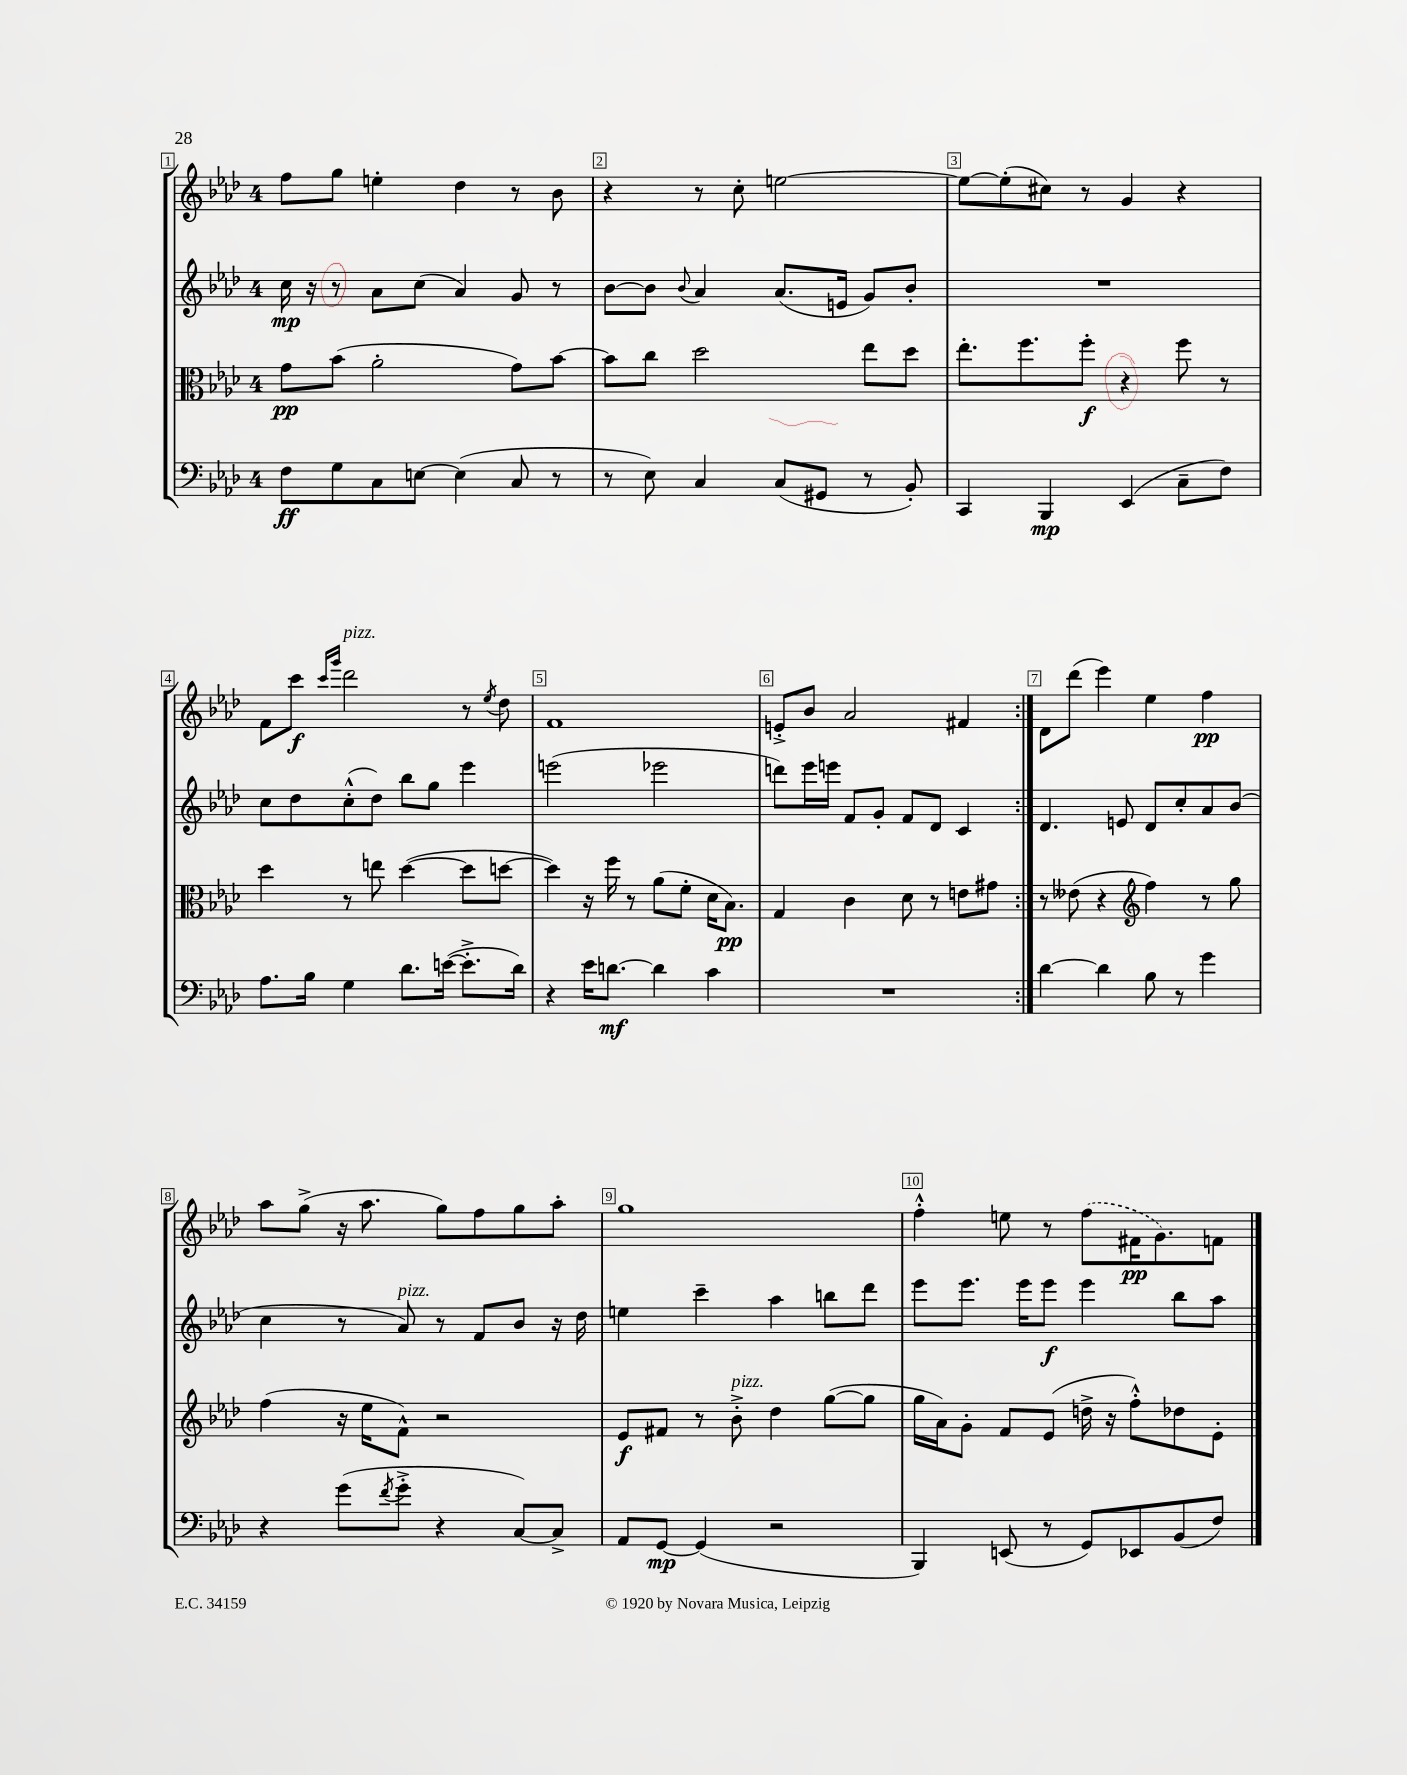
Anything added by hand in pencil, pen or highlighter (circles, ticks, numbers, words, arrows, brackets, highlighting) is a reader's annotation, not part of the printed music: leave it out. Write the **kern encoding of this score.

**kern	**kern	**kern	**kern
*staff4	*staff3	*staff2	*staff1
*clefF4	*clefC3	*clefG2	*clefG2
*k[b-e-a-d-]	*k[b-e-a-d-]	*k[b-e-a-d-]	*k[b-e-a-d-]
*M4/4	*M4/4	*M4/4	*M4/4
8F	8g	16cc	8ff
.	.	16r	.
8G	(8b-	8r	8gg
8C	2a-'	8a-	4ee'
[8E	.	(8cc	.
(4E]	.	4a-)	4dd-
8C	8g)	8g	8r
8r	[8b-	8r	8b-
=	=	=	=
8r	8b-]	[8b-	4r
8E-)	8cc	8b-]	.
.	.	8qqb-	.
4C	2dd-	4a-	8r
.	.	.	8cc'
(8C	.	(8.a-	[2ee
8GG#	.	.	.
.	.	16e	.
8r	8ee-	8g)	.
8BB-')	8dd-	8b-'	.
=	=	=	=
4CC	8.ee-'	1r	8ee_
.	.	.	(8ee']
.	8.ff	.	.
4BBB-	.	.	8cc#)
.	8ff'	.	8r
(4EE-	4r	.	4g
8C~	8ff	.	4r
8F)	8r	.	.
=	=	=	=
8.A-	4dd-	8cc	8f
.	.	8dd-	8ccc
16B-	.	.	.
.	.	.	16qqccc
.	.	.	16qqggg
4G	8r	(8cc'^^	2ddd-
.	8ee	8dd-)	.
8.d-	([4dd-	8bb-	.
.	.	8gg	.
([16e	.	.	.
8.e'^]	8dd-]	4eee-	8r
.	.	.	8qee-
.	[8dd	.	8dd-
16d-)	.	.	.
=	=	=	=
4r	4dd])	(2eee	1f
16e-	16r	.	.
[8.d	16ff	.	.
.	8r	.	.
4d]	(8a-	2eee-	.
.	8f'	.	.
4c	16d-	.	.
.	8.B-)	.	.
=	=	=	=
1r	4G	8ddd)	8e'^
.	.	16eee-	8b-
.	.	16eee	.
.	4c	8f	2a-
.	.	8g'	.
.	8d-	8f	.
.	8r	8d-	.
.	8e	4c	4f#
.	8g#	.	.
=:|!	=:|!	=:|!	=:|!
[4d-	8r	4.d-	8d-
.	(8e--	.	(8ddd-
4d-]	4r	.	4eee-)
.	.	8e	.
*	*clefG2	*	*
8B-	4ff)	8d-	4ee-
8r	.	8cc'	.
4g	8r	8a-	4ff
.	8gg	(8b-	.
=	=	=	=
4r	(4ff	4cc	8aa-
.	.	.	(8gg^
(8g	16r	8r	16r
.	16ee-	.	8.aa-
8qf	.	.	.
8g'^	8f^^)	8a-)	.
4r	2r	8r	8gg)
.	.	8f	8ff
[8C)	.	8b-	8gg
8C^]	.	16r	8aa-'
.	.	16dd-	.
=	=	=	=
8AA-	8e-	4ee	1gg
[8GG	8f#	.	.
(4GG]	8r	4ccc~	.
.	8b-'^	.	.
2r	4dd-	4aa-	.
.	([8gg	8bb	.
.	8gg]	8ddd-	.
=	=	=	=
4BBB-)	16gg	8eee-	4ff'^^
.	16a-)	.	.
.	8g'	8.eee-	.
(8EE	8f	.	8ee
.	.	16eee-	.
8r	(8e-	8eee-	8r
8GG)	16dd^	4eee-	(8ff
.	16r	.	.
8EE-	8ff'^^)	.	16f#
.	.	.	8.g)
(8BB-	8dd-	8bb-	.
8F)	8e-'	8aa-	8f
==	==	==	==
*-	*-	*-	*-
